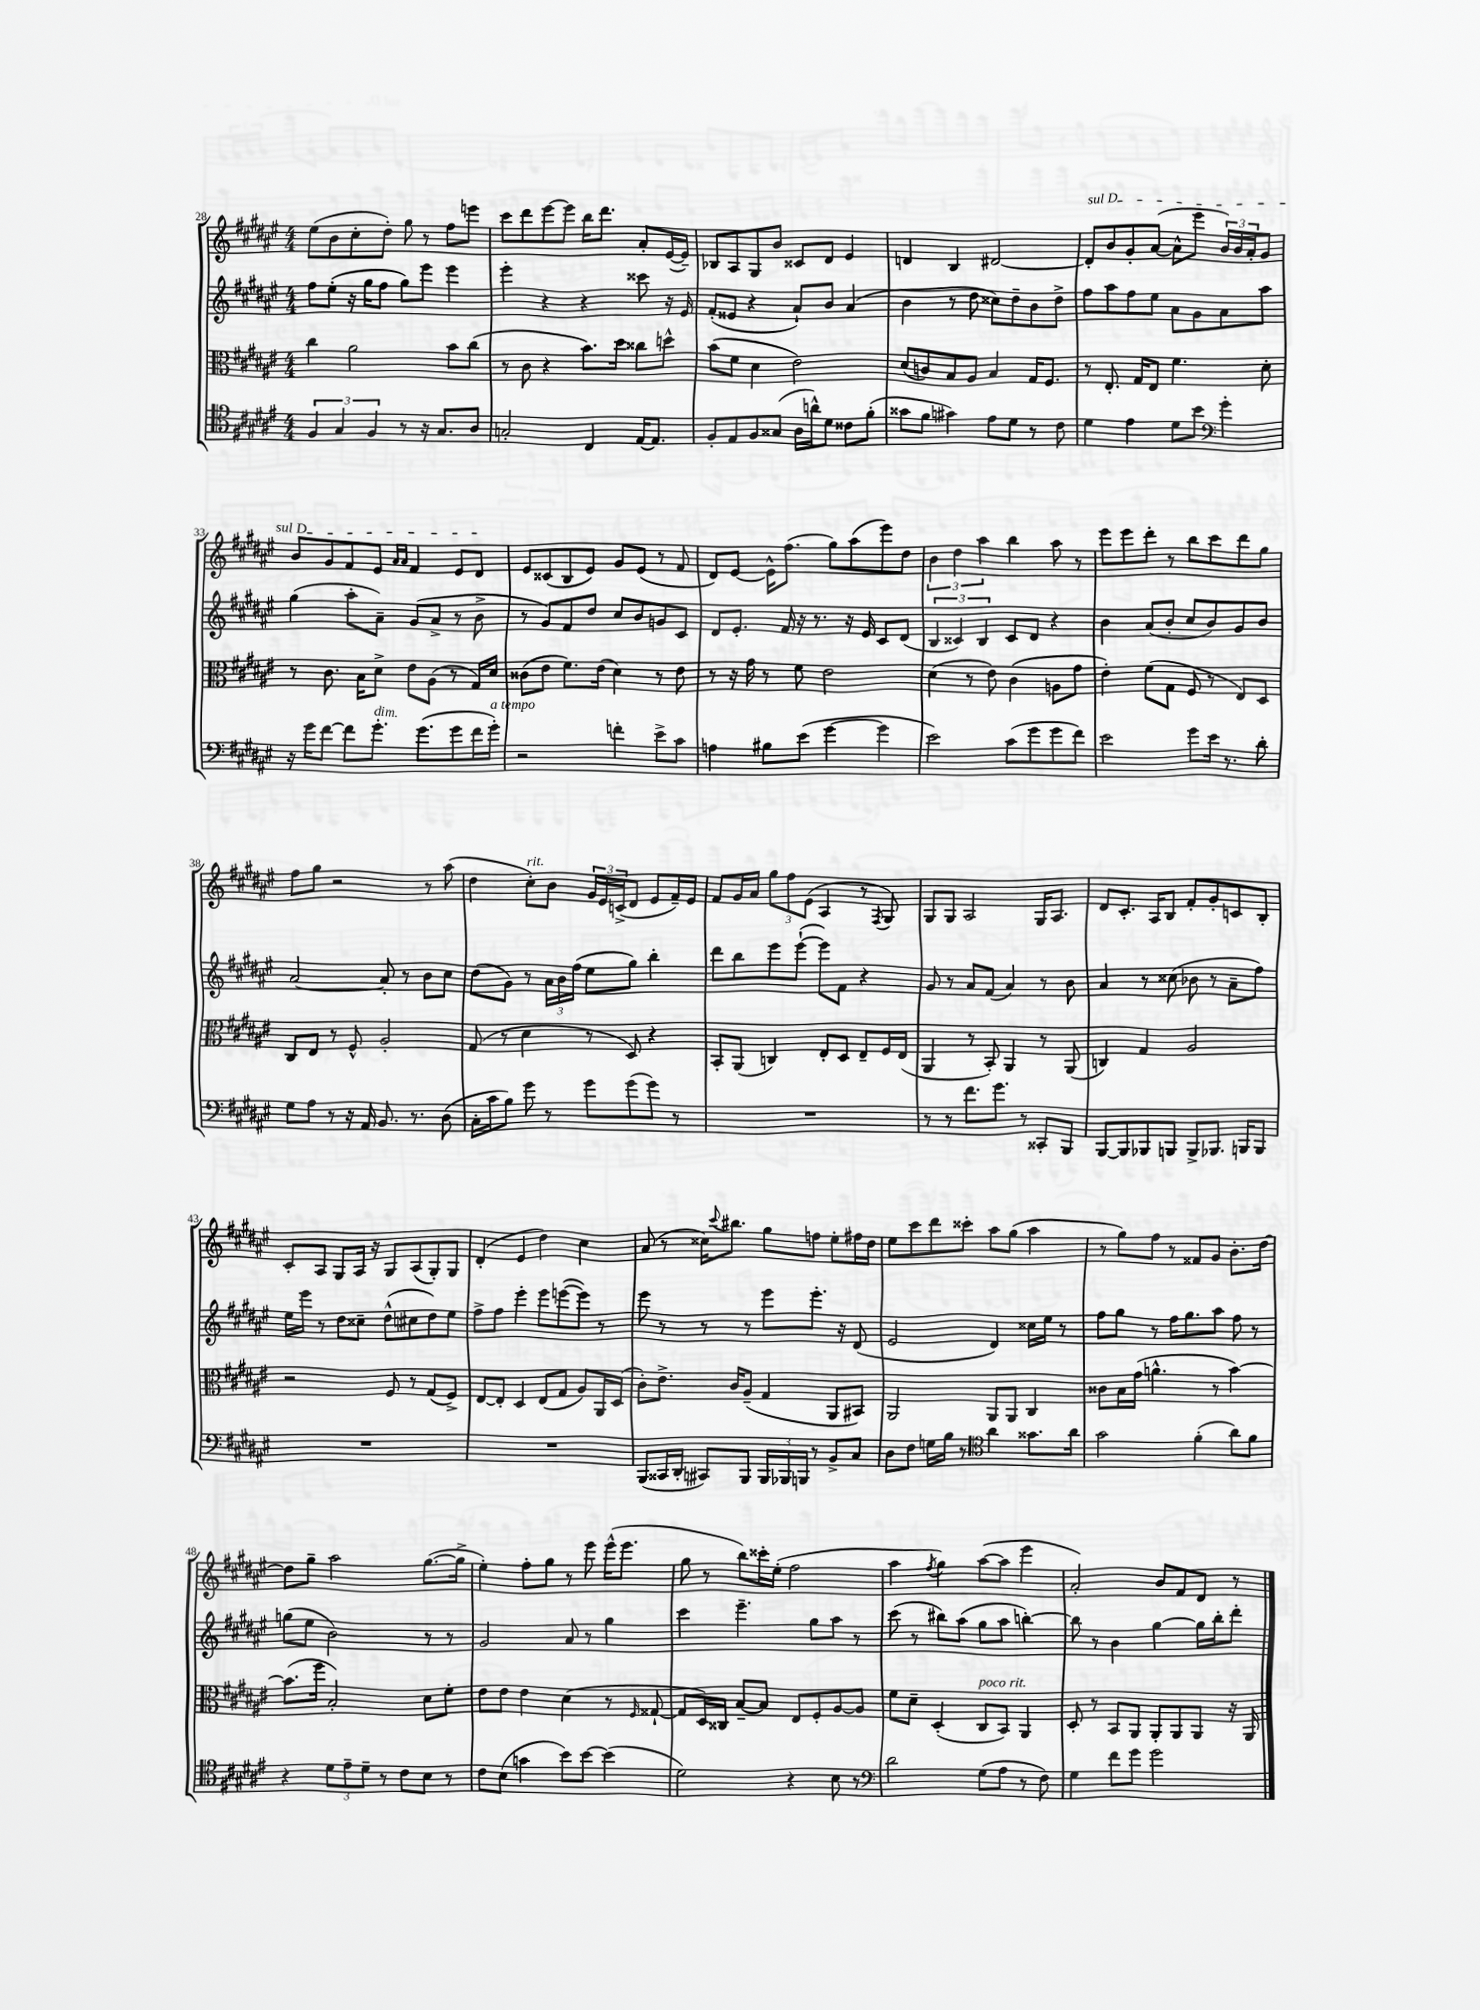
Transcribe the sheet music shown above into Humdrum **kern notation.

**kern	**kern	**kern	**kern
*part4	*part3	*part2	*part1
*staff4	*staff3	*staff2	*staff1
*clefC4	*clefC3	*clefG2	*clefG2
*k[f#c#g#d#a#e#]	*k[f#c#g#d#a#e#]	*k[f#c#g#d#a#e#]	*k[f#c#g#d#a#e#]
*M4/4	*M4/4	*M4/4	*M4/4
=28	=28	=28	=28
6F#/	4cc#\	8ff#\L	(8ee#\L
.	.	(8ee#'\J	8b\
6G#/	.	.	.
.	2a#\	16r	8cc#'\
.	.	16gg#\KL	.
6F#/	.	.	.
.	.	8ff#\J	8dd#'\J)
8r	.	8gg#\L)	8gg#\
16r	.	8eee#\J	8r
8.G#/L	.	.	.
.	8b\L	4eee#\	8ff#\L
8A#/J	(8cc#\J	.	8eeen\J
=29	=29	=29	=29
2Gn'/	8r	4eee#'\	8ccc#\L
.	8c#\	.	8ddd#\
.	4r	4r	[8eee#\
.	.	.	8eee#\J]
4C#/	8.b\L)	4r	16bb\KL
.	.	.	8.ddd#\J
.	16dd#\Jk	.	.
[16E#/KL	8cc##X\L	8ccc##X\	8a#'/L
8.E#/J]	.	.	.
.	8ddn^^\J	16r	([16e#/L
.	.	16e#/	16e#~/JJ])
=30	=30	=30	=30
8F#'/L	(8b\L	(8f#'/L	8B-X/L
8E#/	8f#\J	8e##X/J	8A#/
8F#/	4d#\	4r	8G#/
(8G##X/J	.	.	8b/J
16A#\LL	2e#\)	8a#`/L)	8c##X/L
16an^^\J)	.	.	.
8d#\J	.	8b/J	8d#/J
8c##X\L	.	(4a#/	4e#/
(8f#'\J	.	.	.
=31	=31	=31	=31
8g##X\L	(8d#/L	4b\	4dn/
8f#\J	8cn/)	.	.
4g#X\)	8B/	8r	4B/
.	8A#/J	8dd#\	.
8e#\L	4B/	8cc##X\L)	[2d#X/
8d#\J	.	8dd#~\	.
8r	16G#/KL	8b\	.
.	8.F#/J	.	.
8c#\	.	8dd#^\J	.
=32	=32	=32	=32
!	!	!	!LO:TX:a:i:t=sul D
4d#\	8r	8ff#\L	8d#'/L]
.	8.E#'/	8aa#\	8b/
4e#\	.	8ff#\	8g#'/
.	16G#/KL	.	.
.	8E#/J	8ee#\J	([8a#/J
8d#\L	4.f#\	8a#\L	8a#^^\L]
8b\J	.	8g#\	8eee#\J
*clefF4	*	*	*
4g#'\	.	8a#\	24b/LL)
.	.	.	24b/
.	.	.	24a#'/J
.	8d#'\	8aa#\J	8g#/J
!!LO:LB:g=z
=33	=33	=33	=33
16r	8r	(4gg#\	8b/L
16g#\KL	.	.	.
[8f#\J	8.c#\	.	8g#/
8f#\L]	.	8aa#'\L	8f#/
.	16B\KL	.	.
!LO:TX:a:i:t=dim.	!	!	!
8.g#'\J	8d#^\J	8a#~\J)	8e#/J
.	.	.	16qqa#/LL
.	.	.	16qqa#/JJ
.	8e#\L	(8g#/L	4f#/
(8.g#\L	.	.	.
.	(8A#\J	8a#^/J	.
8g#\	8r	8r	8e#/L
16f#\L	16G#/LL)	8b^\	8d#/J
!LO:TX:a:i:t=a tempo	!	!	!
16g#'\JJ)	16d#/JJ	.	.
=34	=34	=34	=34
2r	(8c##X\L	8r	8e#/L
.	8e#\J	8g#/L)	(8c##X/
.	8.f#\L)	8f#/	8B/
.	.	8dd#/J	8e#/J)
.	(16e#\Jk	.	.
4fn'\	4d#\)	8cc#/L	8g#/L
.	.	8b/	(8e#/J
8e#^\L	8r	8gn/	8r
8c#\J	8e#\	8c#/J	8f#/
=35	=35	=35	=35
4An\	8r	8d#/L	8d#/L)
.	16r	8.e#'/J	[8e#/J
.	16g#\	.	.
8B#X\L	8r	.	16e#^^\KL]
.	.	16f#/	(8.ff#\J
(8e#\J	8f#\	16r	.
.	.	8.r	.
[4g#\	2e#\	.	8gg#\L)
.	.	16r	(8aa#\
.	.	16e#/	.
4g#\]	.	8c#/L	8eee#\)
.	.	(8d#/J	8dd#\J
=36	=36	=36	=36
2e#\)	(4d#\	6B/	6b\
.	.	6c##X/)	6dd#\
.	8r	.	.
.	.	6B/	6aa#\
.	8e#\)	.	.
(8c#\L	(4c#\	8c##/L	4bb\
8g#\	.	8d#/J	.
8g#\	8An\L	4r	8aa#\
8f#\J)	8g#\J	.	8r
=37	=37	=37	=37
2e#\	4e#'\)	4b\	8eee#\L
.	.	.	8eee#\
.	(8f#\L	(8a#/L	8ddd#'\J
.	8G#\J	8b'/J	8r
8g#\L	8F#/	8cc#/L	8bb\L
16e#\Jk	8r	8b/)	8ccc#\
8.r	.	.	.
.	8E#/L)	8g#/	8ddd#\
8d#'\	8D#/J	8b/J	8gg#\J
!!LO:LB:g=z
=38	=38	=38	=38
8G#\L	8C#/L	[2a#/	8ff#\L
8A#\J	8E#/J	.	8gg#\J
8r	8r	.	2r
16r	8F#^^/	.	.
16AA#/	.	.	.
8.BB/	2A#'/	8a#'/]	.
.	.	8r	.
8.r	.	.	.
.	.	8b\L	8r
(8D#\	.	8cc#\J	(8aa#\
=39	=39	=39	=39
16C#'\LL	(8G#/	(8dd#\L	4dd#\
16c#\J	.	.	.
8B\J)	8r	8g#\J)	.
!	!	!	!LO:TX:a:i:t=rit.
8g#\	4d#\	8r	8cc#'\L)
8r	.	24a#\LL	8b\J
.	.	24b\	.
.	.	(24ff#\JJ	.
8g#\L	8r	8ee#\L	24g#/LL
.	.	.	24e#/
.	.	.	(24cn^/J
(8g#\	8D#/)	8gg#\J)	8d#/J
8g#\J)	4r	4bb'\	8e#/L
8r	.	.	16f#~/L)
.	.	.	16e#/JJ
=40	=40	=40	=40
1r	8BB'/L	8ddd#\L	8f#/L
.	(8AA#/J	8bb\	16g#/L
.	.	.	16a#/JJ
.	4Cn/)	8eee#\	12gg#\L
.	.	.	12ff#\
.	.	([8eee#`\J	.
.	.	.	(12e#\J
.	8E#'/L	8eee#\L])	4A#/
.	8D#/J	8f#\J	.
.	8E#~/L	4r	8r
.	.	.	8qF#/
.	16F#/L	.	8G#/)
.	(16E#/JJ	.	.
=41	=41	=41	=41
8r	4AA#/	8g#/	8G#/L
8r	.	8r	8G#/J
8.f#\L	8r	8a#/L	2A#/
.	8BB'/)	(8f#/J	.
8.g#\J	.	.	.
.	4AA#/	4a#/)	.
8r	.	.	.
8CC##X'/L	8r	8r	16G#/KL
.	.	.	8.A#/J
8BBB/J	(8AA#/	8b\	.
=42	=42	=42	=42
[8BBB/L	4Cn/)	4a#/	8d#/L
8BBB/]	.	.	8.c#'/J
8BBB-X/	4G#/	8r	.
.	.	.	16A#/KL
8BBBn/J	.	(8cc##X\	8B/J
8BBB^/L	2A#/	8b-X\	8f#'/L
8.BBB-X/J	.	8r	8g#'/
.	.	8a#~\L	8cn/
16BBBn/KL	.	.	.
8BBB/J	.	8ff#\J)	8B'/J
!!LO:LB:g=z
=43	=43	=43	=43
1r	2r	16ee#\LL	8c#'/L
.	.	16eee#\JJ	.
.	.	8r	8A#/J
.	.	8dd#\L	8G#/L
.	.	8cc##X~\J	16A#/Jk
.	.	.	16r
.	8F#/	(8dd#^^\L	8G#/L
.	8r	8cc#X\	(8A#/
.	(8G#/L	8dd#\)	8G#'/)
.	8F#^/J)	8ee#\J	8G#/J
=44	=44	=44	=44
1r	[8E#/L	8ff#^\L	(4d#'/
.	8E#'/J]	8ff#\J	.
.	4D#/	4eee#'\	4e#/
.	(8E#/L	8eee#\L	4dd#\)
.	8G#/J	([8eeen\	.
.	8A#/L)	8eee\J])	4cc#\
.	16AA#/L	8r	.
.	(16D#/JJ	.	.
=45	=45	=45	=45
(8BBB/L	8c#'\L)	8eee#\	(8a#/
16CC##X/L	8.e#^\J	8r	8r
16DD#'/JJ	.	.	.
8CC#X/L)	.	8r	16cc##X\KL)
.	.	.	8qqccc#/
.	16c#/KL	.	8.bb#X\J
8BBB/J	(8A#~/J	8r	.
24BBB/LL	4G#/	8eee#\L	8gg#\L
24BBB-X/	.	.	.
24BBBn/JJ	.	.	.
8r	.	8.eee#'\J	8ffn\J
8BB^/L	8AA#/L	.	8ee#'\L
.	.	16r	.
8C#/J	8BB#X/J)	(8d#/	16ff#X\L
.	.	.	16dd#\JJ
=46	=46	=46	=46
8D#\L	2AA#/	2e#/	8ee#\L
8F#\J	.	.	8ccc#\
16Gn\LL	.	.	8ddd#\
16B\JJ	.	.	.
8r	.	.	8ccc##X'\J
*clefC4	*	*	*
4a#\	8AA#/L	4d#/)	8aa#\L
.	8AA#/J	.	(8gg#\J
8.g##X\L	4C#/	16cc##X\LL	4aa#\
.	.	16ee#\JJ	.
.	.	8r	.
16a#\Jk	.	.	.
=47	=47	=47	=47
2g#\	8c##X\L	8ff#\L	8r
.	16B\L	8gg#\J	8gg#\L)
.	(16g#\JJ	.	.
.	4.an^^\	8r	8ff#\J
.	.	16ff#\KL	8r
.	.	8.gg#\	.
(4f#'\	.	.	8f##X/L
.	8r	8aa#\J	8g#/J
8a#\L)	[4b\)	8ff#\	8.b'\L
8f#\J	.	8r	.
.	.	.	[16dd#\Jk
!!LO:LB:g=z
=48	=48	=48	=48
4r	(8.b\L]	(8ggn\L	8dd#\L]
.	.	8ee#\J	8gg#~\J
.	16ff#\Jk	.	.
12d#\L	2B'/)	2b\)	2aa#\
12e#~\	.	.	.
12d#~\J	.	.	.
8r	.	.	.
8c#\L	.	.	.
8B\J	8d#\L	8r	([8.gg#\L
8r	8f#'\J	8r	.
.	.	.	16gg#^\Jk]
=49	=49	=49	=49
8c#\L	8e#\L	2g#/	4ee#'\)
(8B\J	8e#\J	.	.
4gn\	4e#\	.	8ff#'\L
.	.	.	8gg#\J
8b\L)	(4d#\	8a#/	8r
[8b\J	.	8r	8eee#\
(4b\]	8r	4gg#\	(16eee#^^\KL
.	.	.	8.eee#\J
.	16qqF#/	.	.
.	[8G##X`/	.	.
=50	=50	=50	=50
2d#\)	8G##/L]	4ccc#\	8gg#\
.	16D#/L)	.	8r
.	16C##X/JJ	.	.
.	[8B~/L	4.eee#~\	8bb\L)
.	8B/J]	.	16ccc##X'\L
.	.	.	(16ee#'\JJ
4r	8E#/L	.	2ff#\
.	8F#'/	8gg#\L	.
8B\	[8A#/	8aa#\J	.
8r	8A#/J]	8r	.
=51	=51	=51	=51
*clefF4	*	*	*
2d#\	8f#\L	(8ccc#\	4aa#\
.	8d#~\J	8r	.
.	.	.	8qff#/
.	(4D#'/	8bb#X\L)	4gg#\)
.	.	(8aa#\J	.
!	!LO:TX:a:i:t=poco rit.	!	!
(8G#\L	8C#/L	8gg#\L	([8aa#\L
8A#\J	8BB/J)	8aa#\J	8aa#\J]
8r	4AA#/	[4bbn'\)	4eee#\
8F#\)	.	.	.
=52	=52	=52	=52
4G#\	8D#'/	8bb\]	2a#'/)
.	8r	8r	.
8f#\L	8BB/L	4b\	.
8g#\J	8AA#/J	.	.
2g#\	8AA#'/L	[4gg#\	8b/L
.	8AA#/	.	8f#/
.	8AA#/J	16gg#\LL]	8d#/J
.	.	16bb'\J	.
.	16r	8ddd#'\J	8r
.	16AA#/	.	.
==	==	==	==
*-	*-	*-	*-
